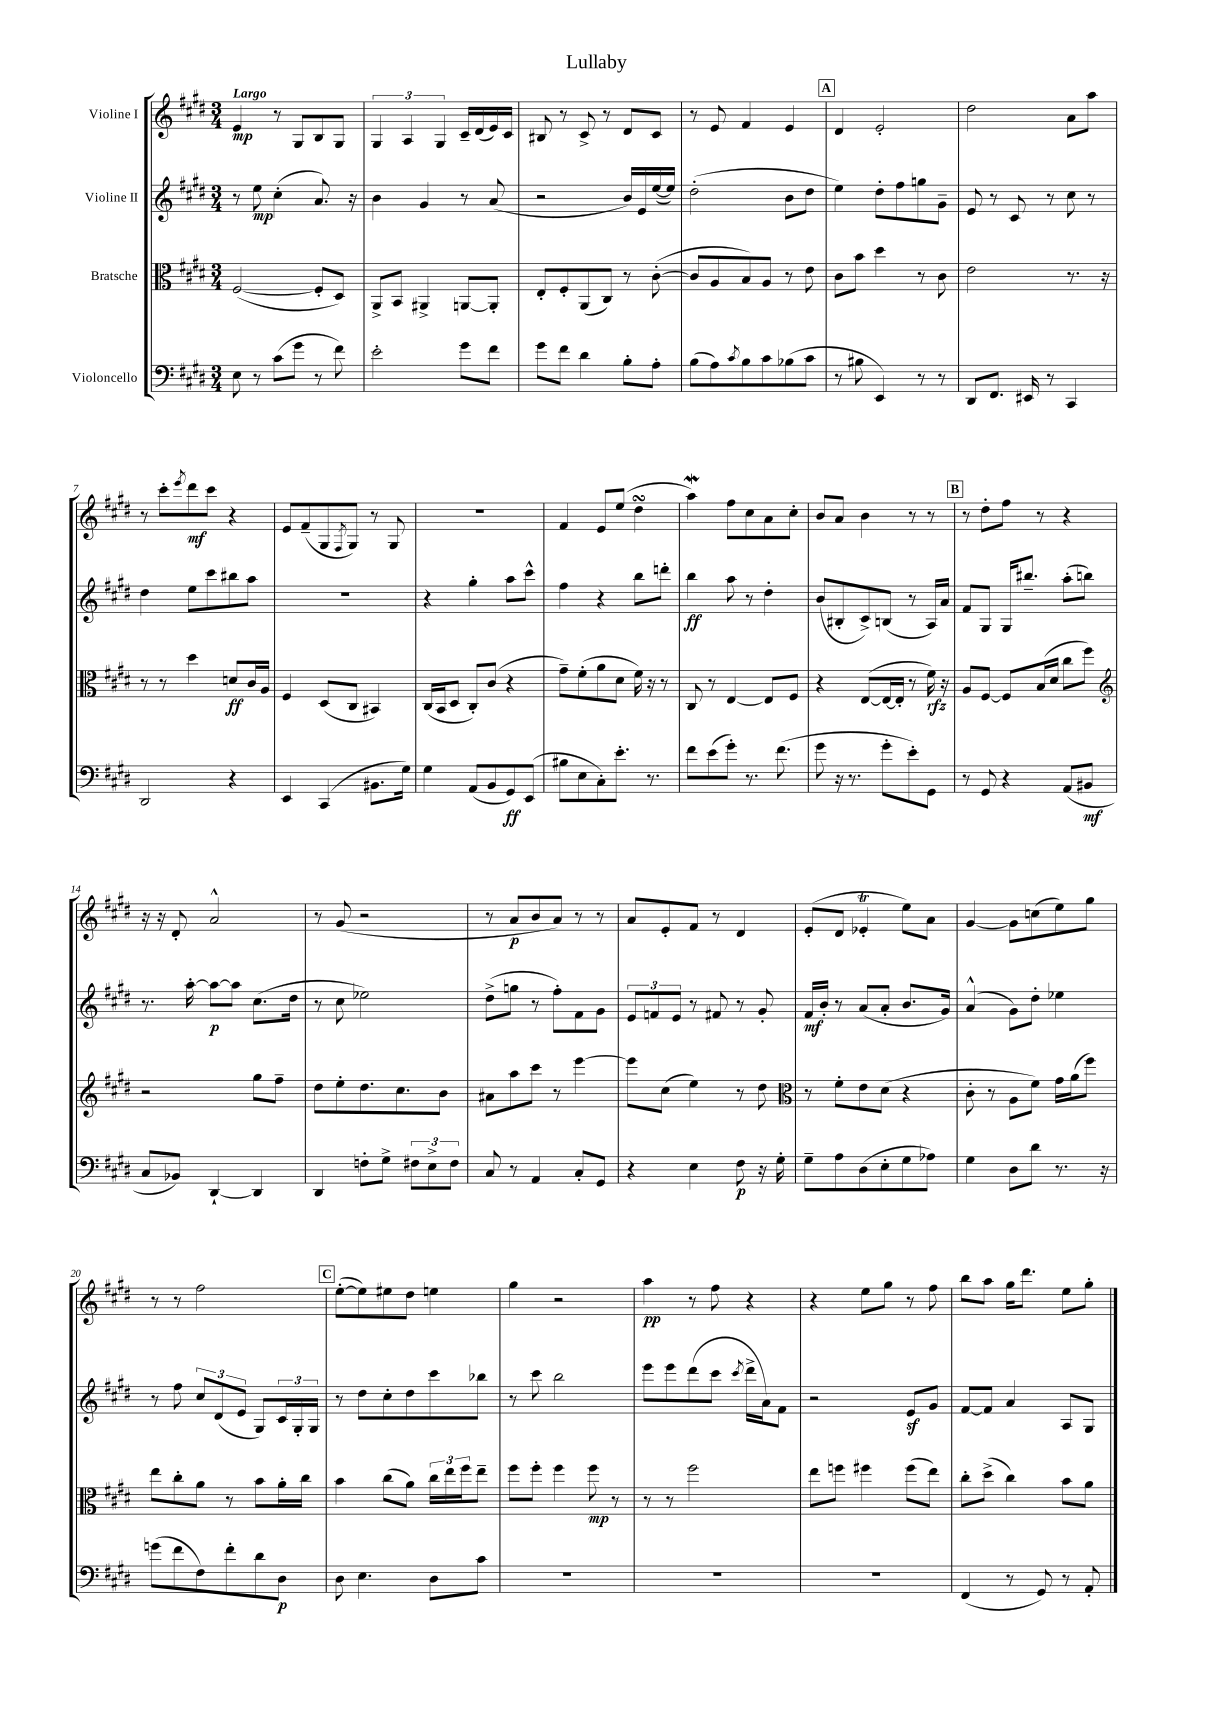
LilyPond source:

\header { title = "Lullaby" }
<<
\new StaffGroup <<
\new Staff = "s0" \with { instrumentName = "Violine I" } {
    \clef treble \key e \major \numericTimeSignature \time 3/4 \tempo "Largo"
    e'4\mp r8 gis8 b8 gis8 |
    \tuplet 3/2 { gis4 a4 gis4 } cis'16-- dis'16( e'16) cis'16 |
    bis8 r8 cis'8-> r8 dis'8 cis'8 |
    r8 e'8 fis'4 e'4 |
    \mark \markup { \box "A" } dis'4 e'2-. |
    dis''2 a'8 a''8 |
    r8 cis'''8-. \acciaccatura { e'''8 } dis'''8\mf cis'''8 r4 |
    e'8 fis'8--( gis8 \acciaccatura { fis8 } gis8) r8 gis8 |
    R2. |
    fis'4 e'8 e''8( dis''4\turn |
    a''4\mordent) fis''8 cis''8 a'8 cis''8-. |
    b'8 a'8 b'4 r8 r8 |
    \mark \markup { \box "B" } r8 dis''8-. fis''8 r8 r4 |
    r16 r16 dis'8-. a'2-^ |
    r8 gis'8( r2 |
    r8 a'8\p b'8 a'8) r8 r8 |
    a'8 e'8-. fis'8 r8 dis'4 |
    e'8-.( dis'8 ees'4-.\trill e''8) a'8 |
    gis'4~ gis'8 c''8( e''8) gis''8 |
    r8 r8 fis''2 |
    \mark \markup { \box "C" } e''8~-.( e''8) eis''8 dis''8 e''4 |
    gis''4 r2 |
    a''4\pp r8 fis''8 r4 |
    r4 e''8 gis''8 r8 fis''8 |
    b''8 a''8 gis''16 dis'''8. e''8 gis''8-. \bar "|." |
}
\new Staff = "s1" \with { instrumentName = "Violine II" } {
    \clef treble \key e \major \numericTimeSignature \time 3/4
    r8 e''8\mp cis''4-.( a'8.) r16 |
    b'4 gis'4 r8 a'8( |
    r2 b'16) e'16 e''16~( e''16) |
    dis''2-.( b'8 dis''8 |
    \mark \markup { \box "A" } e''4) dis''8-. fis''8 g''8 gis'8-- |
    e'8 r8 cis'8 r8 cis''8 r8 |
    dis''4 e''8 cis'''8 bis''8 a''8 |
    R2. |
    r4 gis''4-. a''8 cis'''8-^ |
    fis''4 r4 b''8 d'''8-. |
    b''4\ff a''8 r8 dis''4-. |
    b'8( bis8-. cis'8->) b8( r8 a16) a'16 |
    \mark \markup { \box "B" } fis'8 gis8 gis16 bis''8.-- a''8-.( b''8) |
    r8. a''16~-. a''8~\p a''8 cis''8.( dis''16 |
    r8 cis''8 ees''2) |
    dis''8->( g''8 r8 fis''8-.) fis'8 gis'8 |
    \tuplet 3/2 { e'8 f'8 e'8 } r8 fis'8 r8 gis'8-. |
    fis'16\mf b'16-. r8 a'8( a'8-. b'8. gis'16) |
    a'4-^( gis'8) dis''8-. ees''4 |
    r8 fis''8 \tuplet 3/2 { cis''8 dis'8( e'8 } gis8) \tuplet 3/2 { cis'16 gis16-. gis16 } |
    \mark \markup { \box "C" } r8 dis''8 cis''8-. dis''8 cis'''8 bes''8 |
    r8 cis'''8 b''2 |
    e'''8 e'''8 dis'''8( cis'''8 \acciaccatura { cis'''8 } dis'''16-> a'16) fis'8 |
    r2 e'8\sf gis'8 |
    fis'8~ fis'8 a'4 a8 gis8 \bar "|." |
}
\new Staff = "s2" \with { instrumentName = "Bratsche" } {
    \clef alto \key e \major \numericTimeSignature \time 3/4
    fis2~( fis8-. dis8) |
    a,8-> b,8 ais,4-> a,8~ a,8-. |
    e8-. fis8-. a,8( cis8) r8 cis'8~-.( |
    cis'8 a8 b8) a8 r8 e'8 |
    \mark \markup { \box "A" } cis'8 b'8 dis''4 r8 cis'8 |
    e'2 r8. r16 |
    r8 r8 dis''4 d'8\ff cis'16 a16 |
    fis4 dis8( cis8 bis,4) |
    cis16( b,16 dis8 cis8-.) cis'8( r4 |
    gis'8--) fis'8-.( a'8 dis'8 fis'16) r16 r8 |
    cis8 r8 e4~ e8 fis8 |
    r4 e8~( e16~ e16-. r8 fis'16\rfz) r16 |
    \mark \markup { \box "B" } a8 fis8~ fis8 b16( dis'16 cis''8 fis''8) |
    \clef treble r2 gis''8 fis''8-- |
    dis''8 e''8-. dis''8. cis''8. b'8 |
    ais'8 a''8 cis'''8 r8 e'''4~ |
    e'''8 cis''8( e''4) r8 dis''8 |
    \clef alto r8 fis'8-. e'8 dis'8( r4 |
    cis'8-. r8 a8 fis'8) gis'16 a'16( fis''8) |
    e''8 cis''8-. a'8 r8 b'8 a'16-. cis''16 |
    \mark \markup { \box "C" } b'4 cis''8( a'8) \tuplet 3/2 { cis''16 e''16 fis''16 } e''8-- |
    fis''8 fis''8-. fis''4 fis''8\mp r8 |
    r8 r8 fis''2 |
    e''8 f''8 fis''4 fis''8( e''8) |
    cis''8-. dis''8->( cis''4) b'8 a'8 \bar "|." |
}
\new Staff = "s3" \with { instrumentName = "Violoncello" } {
    \clef bass \key e \major \numericTimeSignature \time 3/4
    e8 r8 cis'8( gis'8 r8 fis'8) |
    e'2-. gis'8 fis'8 |
    gis'8 fis'8 dis'4 b8-. a8-. |
    b8( a8) \acciaccatura { cis'8 } b8 cis'8 bes8( cis'8 |
    \mark \markup { \box "A" } r8 bis8 e,4) r8 r8 |
    dis,8 fis,8. eis,16 r8 cis,4 |
    dis,2 r4 |
    e,4 cis,4( bis,8. gis16) |
    gis4 a,8( b,8 gis,8\ff) e,8( |
    bis8 e8 cis8-.) e'8.-. r8. |
    fis'8 e'8( gis'8-.) r8. fis'8.( |
    gis'8 r16 r8. gis'8-. e'8-.) gis,8 |
    \mark \markup { \box "B" } r8 gis,8 r4 a,8( bis,8\mf |
    cis8 bes,8) dis,4~-! dis,4 |
    dis,4 f8-. gis8-> \tuplet 3/2 { fis8 e8-> fis8 } |
    cis8 r8 a,4 cis8-. gis,8 |
    r4 e4 fis8\p r16 gis16-. |
    gis8-- a8 dis8( e8-. gis8 aes8) |
    gis4 dis8 dis'8 r8. r16 |
    g'8( fis'8 fis8) fis'8-. dis'8 dis8\p |
    \mark \markup { \box "C" } dis8 e4. dis8 cis'8 |
    R2. |
    R2. |
    R2. |
    fis,4( r8 gis,8) r8 a,8-. \bar "|." |
}
>>
>>
